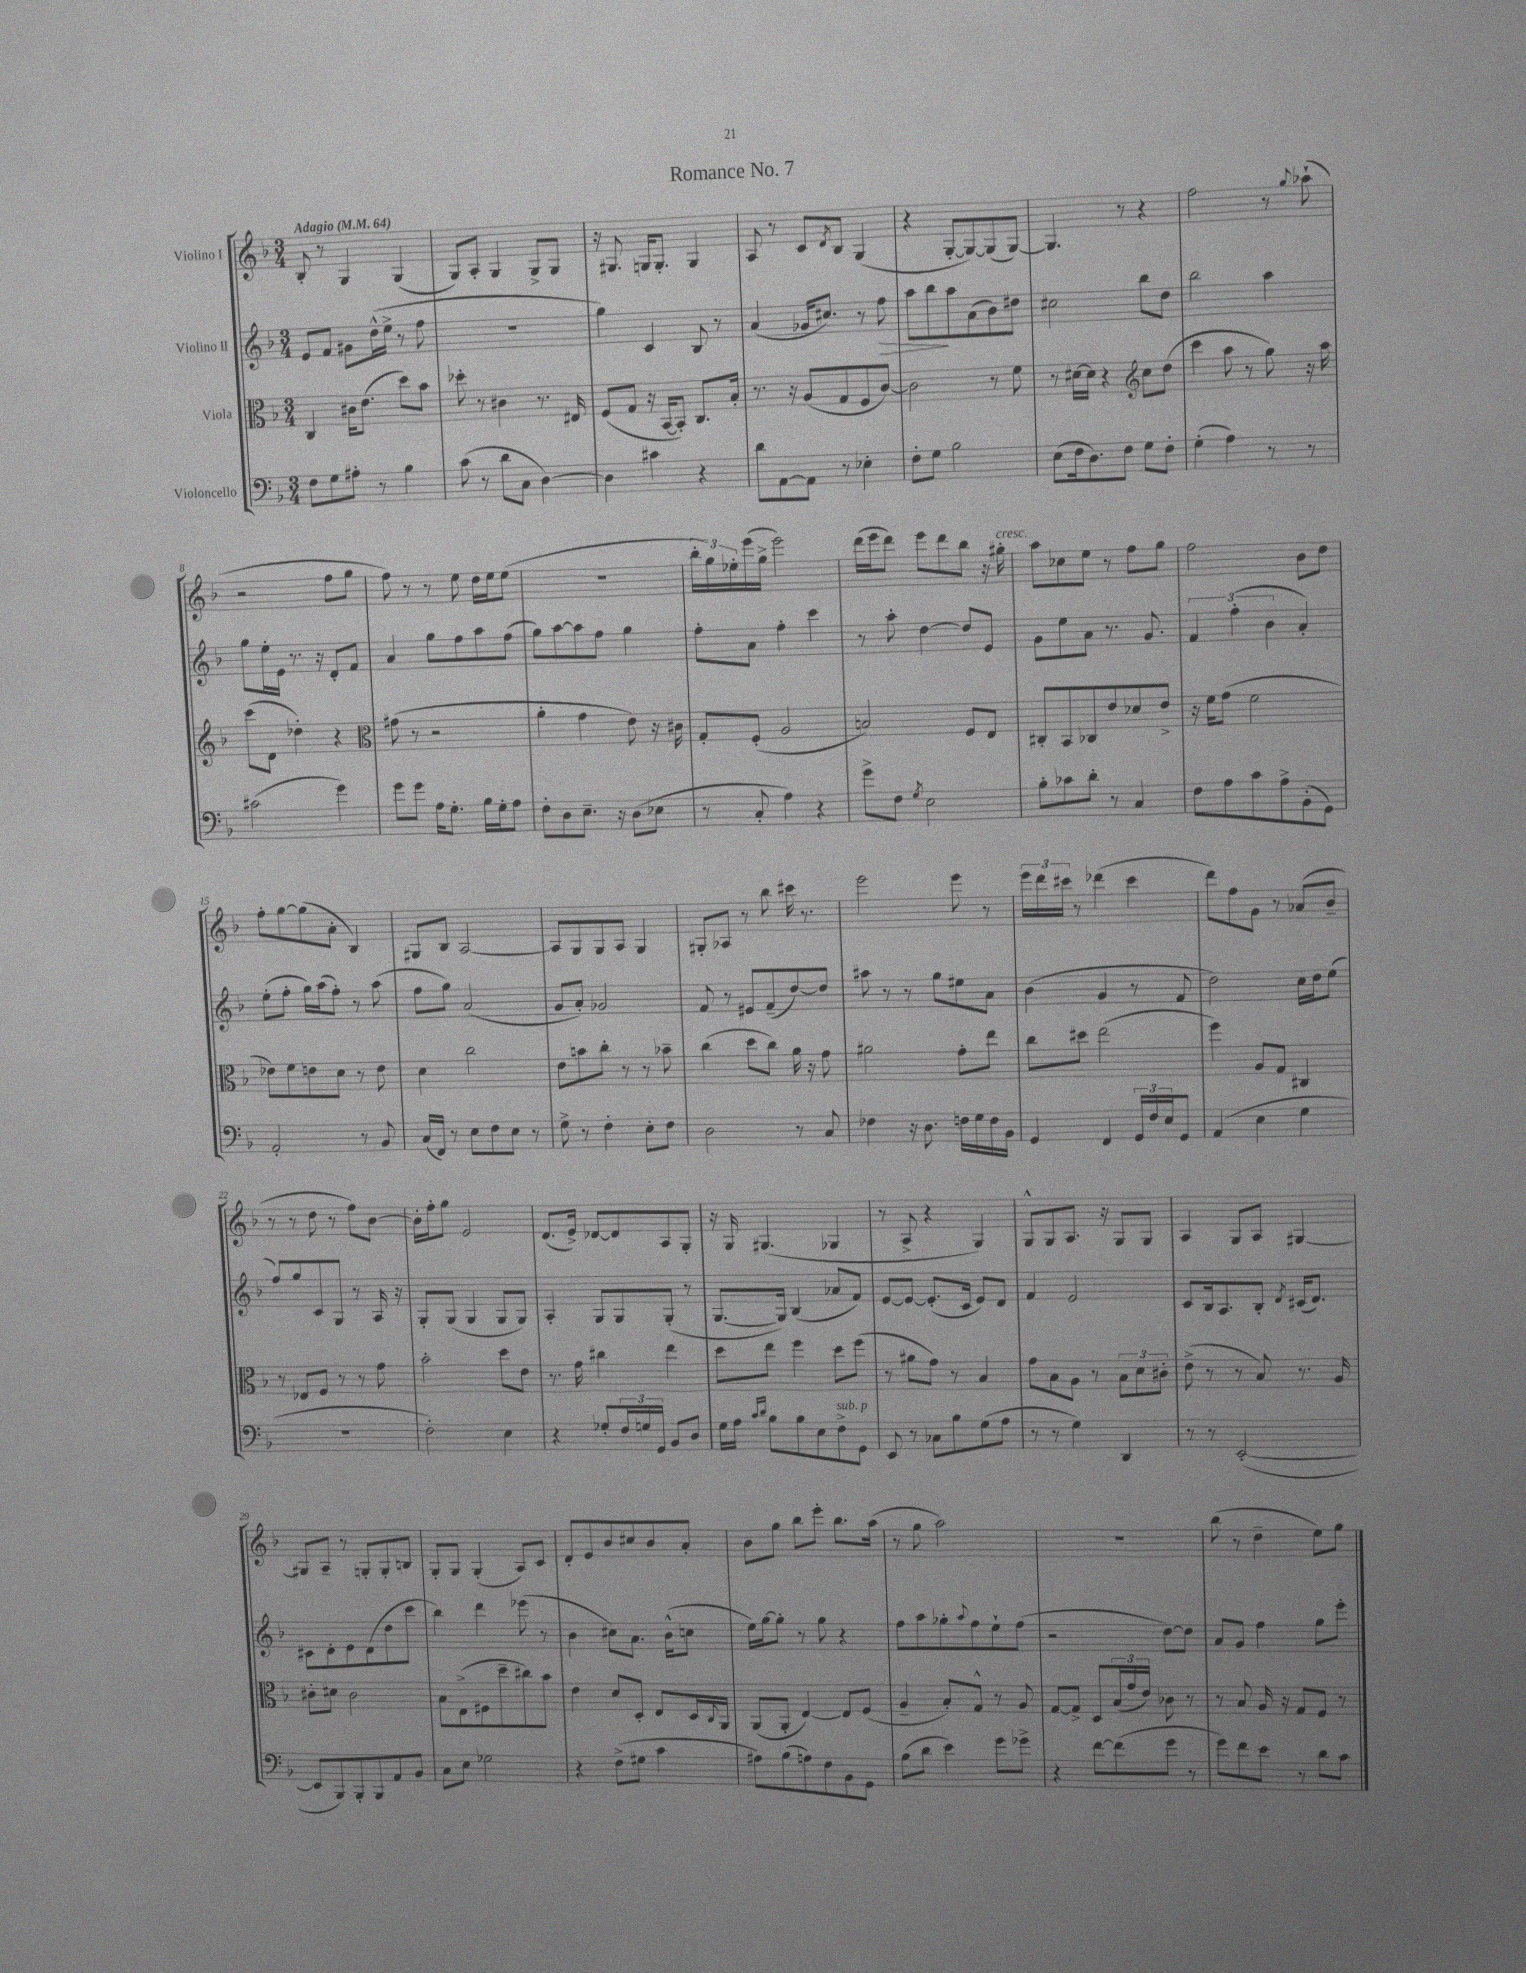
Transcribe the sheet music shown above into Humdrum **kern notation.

**kern	**kern	**kern	**dynam	**kern
*part4	*part3	*part2	*part2	*part1
*staff4	*staff3	*staff2	*staff2	*staff1
*I"Violoncello	*I"Viola	*I"Violino II	*	*I"Violino I
*clefF4	*clefC3	*clefG2	*	*clefG2
*k[b-]	*k[b-]	*k[b-]	*	*k[b-]
*M3/4	*M3/4	*M3/4	*	*M3/4
*MM64	*MM64	*MM64	*	*MM64
=1	=1	=1	=1	=1
!	!	!	!	!LO:TX:a:B:t=Adagio
8F\L	4C/	8e/L	.	8B-'/
8G\	.	8f/J	.	8r
8A#X'\J	16c#X\KL	8g#X\L	.	4G/
.	(8.e\J	.	.	.
8r	.	(16dd^^\L	.	.
.	.	16ee^\JJ	.	.
4B-\	8dd\L)	8r	.	(4G/
.	8b-\J	8ff\	.	.
=2	=2	=2	=2	=2
(8c\	8dd-X'\	2.r	.	8G/L)
8r	8r	.	.	8A'/J
8d\L	4c#X\	.	.	4G/
8C\J	.	.	.	.
[4D\)	8.r	.	.	8G^/L
.	.	.	.	8G/J
.	16E#X/	.	.	.
=3	=3	=3	=3	=3
4D\]	(8F/L	4gg\)	.	16r
.	.	.	.	8.G#X/
.	8G/J	.	.	.
4c#X\	16r	4c/	.	16Gn/KL
.	[16BB-/KL	.	.	8.G'/J
.	8BB-'/J])	.	.	.
4r	8.C/L	8B-/	.	4G/
.	.	8r	.	.
.	16B-'/Jk	.	.	.
=4	=4	=4	=4	=4
8d\L	8.r	(4a/	.	8A/
[8AA\	.	.	.	8r
.	16r	.	.	.
8AA\J]	(8A/L	16g-X/KL	.	8c/L
.	.	8.cc#X/J)	.	.
.	.	.	.	8qd/
8r	8G/	.	.	8B-/J
4E-X'\	8F/	8r	.	(4G/
!	!	!	!LO:HP:b	!
.	[8c/J)	8ff\	>	.
=5	=5	=5	=5	=5
8F'\L	2c\]	8aa\L	.	4r
8G\J	.	8bb-\	.	.
2B-\	.	8aa\	]	[8G'/L
.	.	(8a\	.	8G/_)
.	8r	8b-\)	.	(8G/]
.	8f\	8dd#X\J	.	[8G/J)
=6	=6	=6	=6	=6
(8E\L	8r	2cc#X\	.	4.G/]
16F\k	[16d#X\LL	.	.	.
8.D\)	16d#\JJ]	.	.	.
.	4r	.	.	.
8F\J	.	.	.	8r
*	*clefG2	*	*	*
8G\L	8cc\L	8bb-\L	.	4r
8F'\J	(8dd\J	8dd\J	.	.
=7	=7	=7	=7	=7
(4G'\	4ccc\	2bb-\	.	2ff\
4A\)	8aa\	.	.	.
.	8r	.	.	.
8r	8gg\)	4aa\	.	8r
.	.	.	.	8qqgg/
8r	16r	.	.	(8aa-X`\
.	16aa\	.	.	.
!!LO:LB:g=z
=8	=8	=8	=8	=8
(2c#X\	(8ccc\L	8gg\L	.	2r
.	8d\J	16ee'\L	.	.
.	.	16e\JJ	.	.
.	4dd-X'\)	8.r	.	.
.	.	16r	.	.
4g\)	4r	8d'/L	.	8ff\L
.	.	8f/J	.	8gg\J
=9	=9	=9	=9	=9
*	*clefC3	*	*	*
8g\L	(8g#X\	4a/	.	8ff\)
8g\J	8r	.	.	8r
16A\KL	2r	8gg\L	.	8r
8.G'\J	.	.	.	.
.	.	8ff\	.	8ee\
16B-\LL	.	8aa\	.	16dd\LL
16G'\J	.	.	.	16ee\J
8A\J	.	(8ff\J	.	(8ee\J
=10	=10	=10	=10	=10
8F'\L	4a'\	8gg\L)	.	2.r
8D\	.	[8aa\	.	.
8.E~\J	4g\	8aa\]	.	.
.	.	8ff\J	.	.
16r	.	.	.	.
(8D\L	8e\)	4gg\	.	.
8E-X\J	16r	.	.	.
.	16c#X\	.	.	.
=11	=11	=11	=11	=11
8r	8G'/L	8ff'\L	.	24bb-'\LL
.	.	.	.	24gg\)
.	.	.	.	24ee-X'\
8C'/	(8F'/J	8a\J	.	(16eee\
.	.	.	.	16gg^\JJ
4A\)	2A/	4ff'\	.	2eee\)
4r	.	4ccc\	.	.
=12	=12	=12	=12	=12
8g^\L	2Bn/)	8r	.	(16ddd\LL
.	.	.	.	16eee\J
8F\J	.	8aa'\	.	8ddd\J)
8qG/	.	.	.	.
2E\	.	[4dd\	.	8eee\L
.	.	.	.	8ddd\
.	8F/L	8dd/L]	.	8bb-\J
.	8E/J	8e/J	.	16r
!	!	!	!	!LO:TX:a:i:t=cresc.
.	.	.	.	16gg#X'\
=13	=13	=13	=13	=13
8B-'\L	8C#X'/L	8g\L	.	8aa\L
8c-X\	8BB-/	8ee\	.	8cc-X\
8d'\J	8C-X/	8a\J	.	8ee\J
8r	8e/	8.r	.	8r
4C/	8d-X/	.	.	8ff\L
.	.	8.g/	.	.
.	8e^/J	.	.	8gg\J
=14	=14	=14	=14	=14
8F\L	16r	6f/	.	2ff\
.	16f\KL	.	.	.
8A\	(8g\J	.	.	.
.	.	(6ff'\	.	.
8c\	2f\	.	.	.
.	.	6b-\	.	.
8A^\	.	.	.	.
(8BB-'\	.	4a'/)	.	8b-\L
8GG\J)	.	.	.	8dd\J
!!LO:LB:g=z
=15	=15	=15	=15	=15
2AA'/	8e-X\L)	(8ee'\L	.	8ff'\L
.	8f\	8ff'\J	.	[8gg\
.	8en\	16gg\LL)	.	(8gg\]
.	.	(16aa\J	.	.
.	8d\J	8ff'\J)	.	8a'\J
8r	8r	8r	.	4B-/)
8BB-/	8e\	(8aa\	.	.
=16	=16	=16	=16	=16
(16C/LL	4d\	8ff\L	.	8G#X/L
16FF/JJ)	.	.	.	.
8r	.	8gg\J)	.	8B-/J
8E\L	2cc\	(2a/	.	[2A/
8F\	.	.	.	.
8E\J	.	.	.	.
8r	.	.	.	.
=17	=17	=17	=17	=17
8G^\	8e\L	8g/L	.	8A/L]
8r	8bn\	8a'/J)	.	8G/
4F'\	8cc'\J	2g-X/	.	8G/
.	8r	.	.	8A/J
8E'\L	8r	.	.	4G/
8F\J	8b-X~\	.	.	.
=18	=18	=18	=18	=18
2D\	(4cc\	8f/	.	8G#X'/L
.	.	8r	.	8A-X/J
.	8dd\L	8e#X/L	.	8r
.	8cc\J)	(8f~/	.	8bb-\
8r	16a\	[8dd/)	.	16ccc#X\
.	16r	.	.	8.r
8C/	8g\	8dd/J]	.	.
=19	=19	=19	=19	=19
4F-X\	2a#X\	8aa#X\	.	2eee\
.	.	8r	.	.
16r	.	8r	.	.
8.D\	.	.	.	.
.	.	8gg\L	.	.
16Fn\LL	8g'\L	8ee#X\	.	8eee\
16G\	.	.	.	.
16F\	8ee\J	8a\J	.	8r
16BB-\JJ	.	.	.	.
=20	=20	=20	=20	=20
4GG/	8cc\L	(4b-\	.	24eee\LL
.	.	.	.	24ddd\
.	.	.	.	24ccc#X\JJ
.	8dd#X\J	.	.	8r
4FF/	(2ee\	4g/	.	(4ddd-X\
24GG/LL	.	8r	.	4ccc#\
24F/	.	.	.	.
24E/J	.	.	.	.
8GG/J	.	8f/	.	.
=21	=21	=21	=21	=21
(4AA/	4ff\)	2dd\)	.	8ddd\L)
.	.	.	.	8ff\
4E\	8A/L	.	.	8g\J
.	8G/J	.	.	8r
4G\	4C#X/	16cc\LL	.	(8a-X/L
.	.	16dd\J	.	.
.	.	(8ee\J	.	8b-~/J
!!LO:LB:g=z
=22	=22	=22	=22	=22
2.r	8r	8ff/L)	.	8r
.	8E-X/L	8gg/	.	8r
.	8F/J	8c/	.	8dd\
.	8r	8G/J	.	8r
.	8r	8r	.	8ff\L)
.	8g\	16A/	.	[8b-\J
.	.	16r	.	.
=23	=23	=23	=23	=23
2F'\)	2b-'\	8G'/L	.	16b-'\LL]
.	.	.	.	16ff'\J
.	.	(8G/J	.	8gg\J
.	.	4G/	.	2e/
4E\	8dd\L	8G/L	.	.
.	8e\J	8G/J)	.	.
=24	=24	=24	=24	=24
4r	8.r	4A'/	.	(8.d/L
.	16g\	.	.	16e^/Jk)
8G-X'/L	4cc#X\	8G/L	.	[8d-X/L
24F/L	.	8G/	.	8d-/]
24Gn/	.	.	.	.
24GG/JJ	.	.	.	.
8BB-/L	4ee\	(8G'/J	.	8A/
8D/J	.	8r	.	8G'/J
=25	=25	=25	=25	=25
16G\LL	8dd\L	[8.G/L	.	16r
16A\JJ	.	.	.	16G/
16qqc/LL	.	.	.	.
16qqd/JJ	.	.	.	.
8B-\L	8ee\J	.	.	(4.G#X/
.	.	16G/Jk])	.	.
8B-\	4ff\	(4B-/	.	.
8E\	.	.	.	.
!LO:TX:a:i:t=sub. p	!	!	!	!
8F^\	8dd\L	8a-X/L	.	4G-X/
8GG\J	(8ff\J	8f/J)	.	.
=26	=26	=26	=26	=26
8EE/	8r	[8e/L	.	8r
8r	8a#X\L	8e/J_	.	8A^/
8C-X\L	8g\J)	(8.e'/L]	.	4r
8B-\	8r	.	.	.
.	.	16c/Jk	.	.
(8G\	4B-/	8e/L)	.	4G/)
8A\J	.	8d/J	.	.
=27	=27	=27	=27	=27
8r	8g\L	4f/	.	8G^^/L
8r	8B-\	.	.	8G/
4G\)	8A\J	2e/	.	8.A/J
.	8r	.	.	.
.	.	.	.	16r
4DD/	12B-\L	.	.	8G/L
.	12d\	.	.	.
.	.	.	.	8G/J
.	12c#X'\J	.	.	.
=28	=28	=28	=28	=28
8r	(8e^\	8c/L	.	4A/
8r	8r	16B-/k	.	.
.	.	8.A/	.	.
([2EE'/	8r	.	.	8G/L
.	8B-/)	8B-'/J	.	8A/J
.	.	8qd/	.	.
.	8.r	(16c#X/KL	.	[4G#X/
.	.	8.d/J)	.	.
.	16A/	.	.	.
!!LO:LB:g=z
=29	=29	=29	=29	=29
8EE/L]	8c#X'\L	8c#X\L	.	8G#X/L]
8BBB-/)	8d#X\J	8d'\	.	8A~/J
8BBB-'/	2c#\	8e\	.	8r
8BBB-/	.	(8d\	.	8Gn'/L
8AA/	.	8dd\	.	8G'/
8BB-/J	.	8ccc\J	.	8Bn/J
=30	=30	=30	=30	=30
8C\L	8B-\L	4bb-\)	.	8G'/L
8E\J	(8E^\	.	.	8G/J
2G-X\	8F#X\	4ddd\	.	(4G'/
.	8dd~\	.	.	.
.	8cc#X\)	(8eee-X\	.	8A/L)
.	8b-\J	8r	.	8c/J
=31	=31	=31	=31	=31
4r	4e\	4b-\	.	8d'/L
.	.	.	.	8e/
(8F^\L	8d/L	8cc#X\L)	.	8b-/
8G#X\J	8D'/J	8.a\J	.	8cc#X/
4c\	8E/L	.	.	8b-/
.	.	(16b-^^\KL	.	.
.	16D/L	8ccn\J	.	8a'/J
.	8qqC/	.	.	.
.	16AA/JJ	.	.	.
=32	=32	=32	=32	=32
8A#X\L)	(8AA/L	16ee\LL)	.	8b-\L
.	.	[16gg\J	.	.
(8B-\	8AA'/J	8gg'\J]	.	8gg\J
8An\)	[4E/)	8r	.	8bb-\L
8F\	.	8gg\	.	8eee'\J
8BB-\	8E/L]	4r	.	8.bb-\L
8GG\J	(8F/J	.	.	.
.	.	.	.	(16aa\Jk
=33	=33	=33	=33	=33
(8B-\L	4A~/	8ff\L	.	8r
8d\J	.	8aa\	.	8gg\
4e\)	8B-'/L)	8gg-X'\	.	2aa\)
.	.	8qqaa/	.	.
.	8G^^/J	8ff\	.	.
8g\L	8r	8ee`\	.	.
8g-X^\J	8A/	(8ff\J	.	.
=34	=34	=34	=34	=34
4r	[8G/L	2r	.	2.r
.	8G^/J]	.	.	.
[8f\L	8D/L	.	.	.
(8f\]	(24B-/L	.	.	.
.	24g/	.	.	.
.	24e/JJ)	.	.	.
8g\J	8c-X\	[8dd\L)	.	.
8r	8r	8dd\J]	.	.
=35	=35	=35	=35	=35
8g\L)	8r	8a/L	.	(8bb-\
8f\	8B-/	8g/J	.	8r
8e\J	16A/	4ff\	.	4dd~\
.	16r	.	.	.
8r	8G/L	.	.	.
8d\L	8F/J	8gg\L	.	8ee\L)
8c\J	8r	8eee'\J	.	8gg\J
==	==	==	==	==
*-	*-	*-	*-	*-
